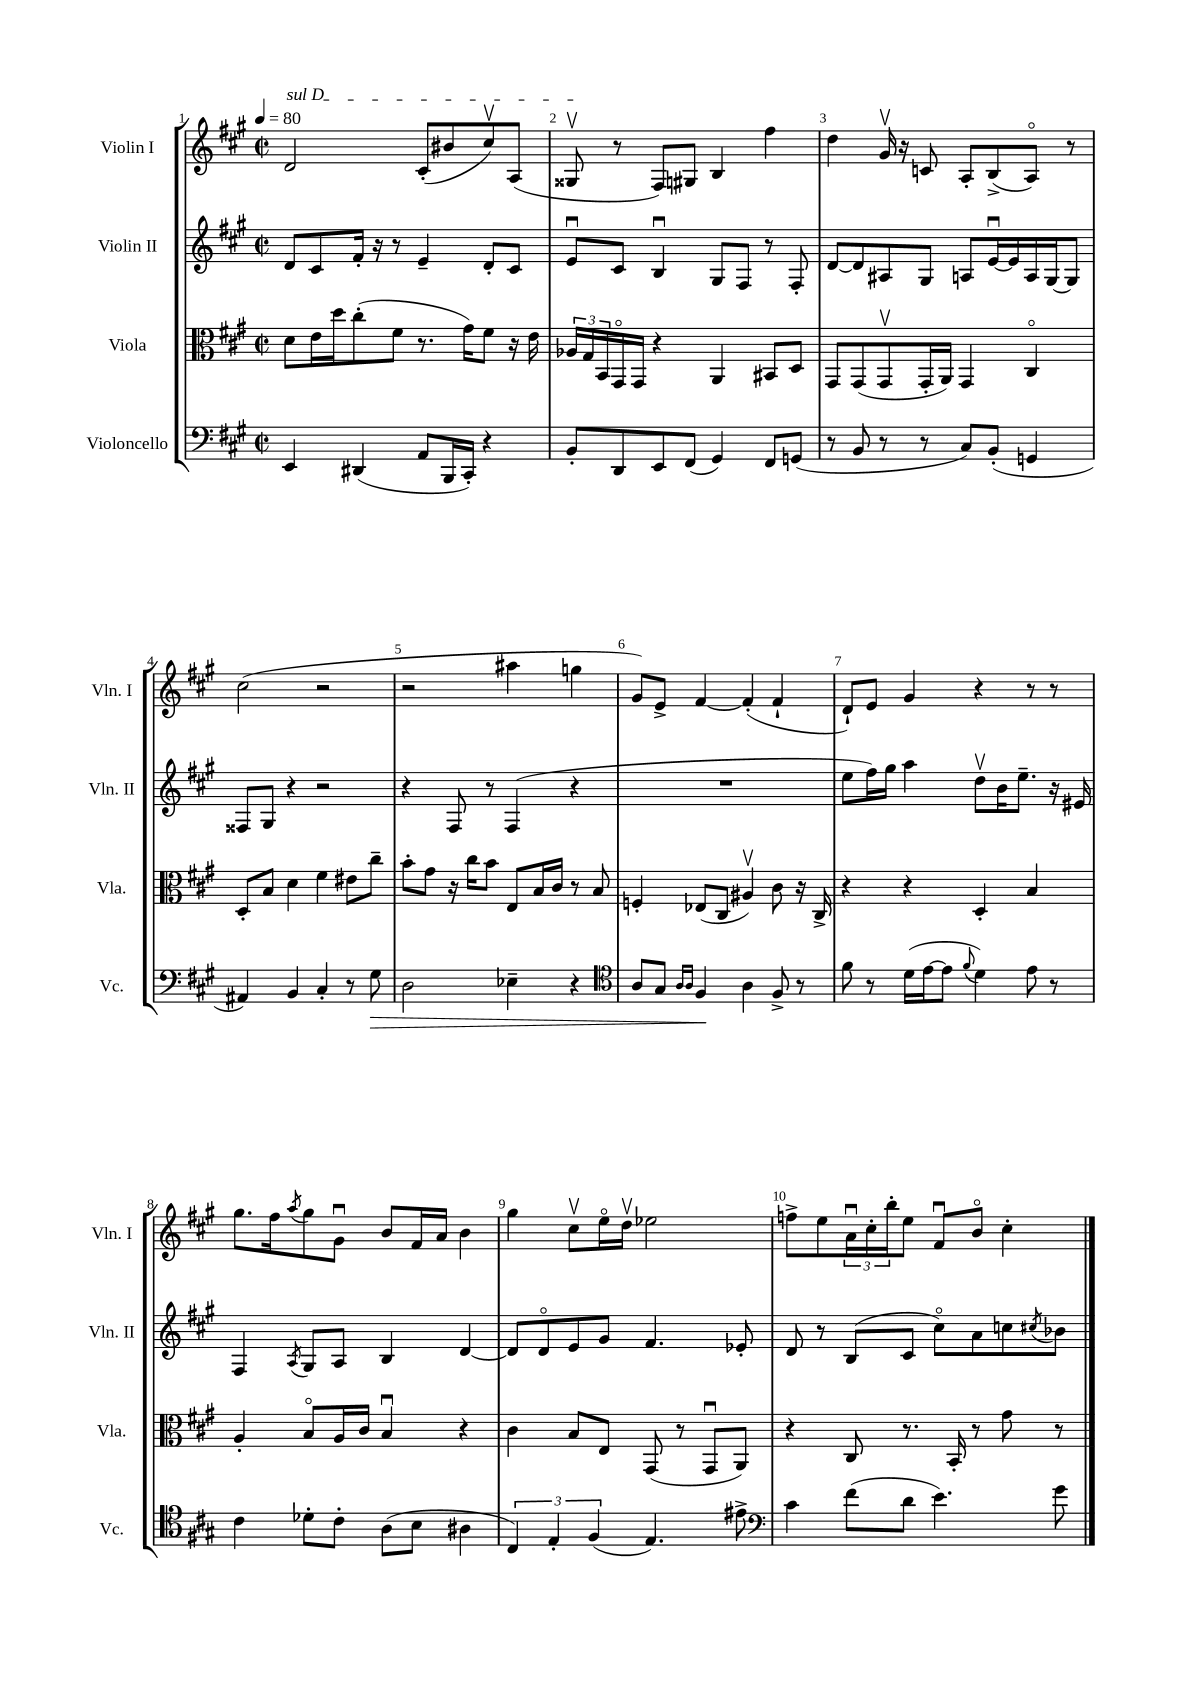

**kern	**dynam	**kern	**kern	**kern
*part4	*part4	*part3	*part2	*part1
*staff4	*staff4	*staff3	*staff2	*staff1
*I"Violoncello	*	*I"Viola	*I"Violin II	*I"Violin I
*I'Vc.	*	*I'Vla.	*I'Vln. II	*I'Vln. I
*clefF4	*	*clefC3	*clefG2	*clefG2
*k[f#c#g#]	*	*k[f#c#g#]	*k[f#c#g#]	*k[f#c#g#]
*M2/2	*	*M2/2	*M2/2	*M2/2
*met(c|)	*	*met(c|)	*met(c|)	*met(c|)
*MM80	*	*MM80	*MM80	*MM80
=1	=1	=1	=1	=1
!	!	!	!	!LO:TX:a:i:t=sul D
4EE/	.	8d\L	8d/L	2d/
.	.	16e\L	8c#/	.
.	.	16dd\J	.	.
(4DD#X/	.	(8cc#'\	16f#'/Jk	.
.	.	.	16r	.
.	.	8f#\J	8r	.
8AA/L	.	8.r	4e~/	(8c#'/L
16BBB/L	.	.	.	8b#X/
16CC#'/JJ)	.	16g#\KL)	.	.
4r	.	8f#\J	8d'/L	8cc#v/)
.	.	16r	8c#/J	(8A/J
.	.	16e\	.	.
=2	=2	=2	=2	=2
8BB'/L	.	24A-X/LL	8eu/L	8G##Xv/
.	.	24G#/	.	.
.	.	24BB/	.	.
8DD/	.	16GG#/	8c#/J	8r
.	.	16GG#/JJ	.	.
8EE/	.	4r	4Bu/	8F#/L)
(8FF#/J	.	.	.	8G#X/J
4GG#/)	.	4AA/	8G#/L	4B/
.	.	.	8F#/J	.
8FF#/L	.	8BB#X/L	8r	4ff#\
(8GGn/J	.	8D/J	8F#'/	.
=3	=3	=3	=3	=3
8r	.	8GG#/L	[8d/L	4dd\
8BB/	.	(8GG#/	8d/]	.
8r	.	8GG#v/	8A#X/	16g#v/
.	.	.	.	16r
8r	.	16GG#'/L	8G#/J	8cn/
.	.	16AA/JJ)	.	.
8C#/L)	.	4GG#/	8An/L	8A'/L
(8BB'/J	.	.	[16eu/L	(8B^/
.	.	.	16e/]	.
4GGn/	.	4C#/	16A/	8A/J)
.	.	.	[16G#/J	.
.	.	.	8G#/J]	8r
!!LO:LB:g=z
=4	=4	=4	=4	=4
4AA#X/)	.	8D'/L	8F##X/L	(2cc#\
.	.	8B/J	8G#/J	.
4BB/	.	4d\	4r	.
4C#'/	.	4f#\	2r	2r
8r	.	8e#X\L	.	.
!	!LO:HP:b	!	!	!
8G#\	>	8cc#~\J	.	.
=5	=5	=5	=5	=5
2D\	.	8b'\L	4r	2r
.	.	8g#\J	.	.
.	.	16r	8F#/	.
.	.	16cc#\KL	.	.
.	.	8b\J	8r	.
4E-X~\	.	8E/L	(4F#/	4aa#X\
.	.	16B/L	.	.
.	.	16c#/JJ	.	.
4r	.	8r	4r	4ggn\
.	.	8B/	.	.
=6	=6	=6	=6	=6
*clefC4	*	*	*	*
8A/L	.	4Fn'/	1r	8g#/L)
8G#/J	.	.	.	8e^/J
16qqA/LL	.	.	.	.
16qqA/JJ	.	.	.	.
4F#/	.	(8E-X/L	.	[4f#/
.	.	8C#/J	.	.
4A\	]	4A#Xv/)	.	(4f#'/]
8F#^/	.	8c#\	.	4f#`/
8r	.	16r	.	.
.	.	16C#^/	.	.
=7	=7	=7	=7	=7
8f#\	.	4r	8ee\L	8d`/L)
8r	.	.	16ff#\L)	8e/J
.	.	.	16gg#\JJ	.
(16d\LL	.	4r	4aa\	4g#/
[16e\J	.	.	.	.
8e\J]	.	.	.	.
8qqf#/	.	.	.	.
4d\)	.	4D'/	8ddv\L	4r
.	.	.	16b\K	.
.	.	.	8.ee~\J	.
8e\	.	4B/	.	8r
8r	.	.	16r	8r
.	.	.	16e#X/	.
!!LO:LB:g=z
=8	=8	=8	=8	=8
4c#\	.	4A'/	4F#/	8.gg#\L
.	.	.	.	16ff#\k
.	.	.	8qA/	8qaa/
8d-X'\L	.	8B/L	8G#/L	8gg#\
8c#'\J	.	16A/L	8A/J	8g#u\J
.	.	16c#/JJ	.	.
(8A\L	.	4Bu/	4B/	8b/L
8B\J	.	.	.	16f#/L
.	.	.	.	16a/JJ
4A#X\	.	4r	[4d/	4b\
=9	=9	=9	=9	=9
6C#/)	.	4c#\	8d/L]	4gg#\
.	.	.	8d/	.
6E'/	.	.	.	.
.	.	8B/L	8e/	8cc#v\L
(6F#/	.	.	.	.
.	.	8E/J	8g#/J	16ee\L
.	.	.	.	16ddv\JJ
4.E/)	.	(8GG#/	4.f#/	2ee-X\
.	.	8r	.	.
.	.	8GG#u/L	.	.
8e#X^\	.	8AA/J)	8e-X'/	.
=10	=10	=10	=10	=10
*clefF4	*	*	*	*
4c#\	.	4r	8d/	8ffn^\L
.	.	.	8r	8ee\
(8f#\L	.	8C#/	(8B/L	24au\L
.	.	.	.	24cc#'\
.	.	.	.	24bb'\J
8d\J	.	8.r	8c#/J	8ee\J
4.e\)	.	.	8cc#\L)	8f#u/L
.	.	16BB'/	.	.
.	.	8r	8a\	8b/J
.	.	8g#\	8ccn\	4cc#'\
.	.	.	8qcc#X/	.
8g#\	.	8r	8b-X\J	.
==	==	==	==	==
*-	*-	*-	*-	*-
